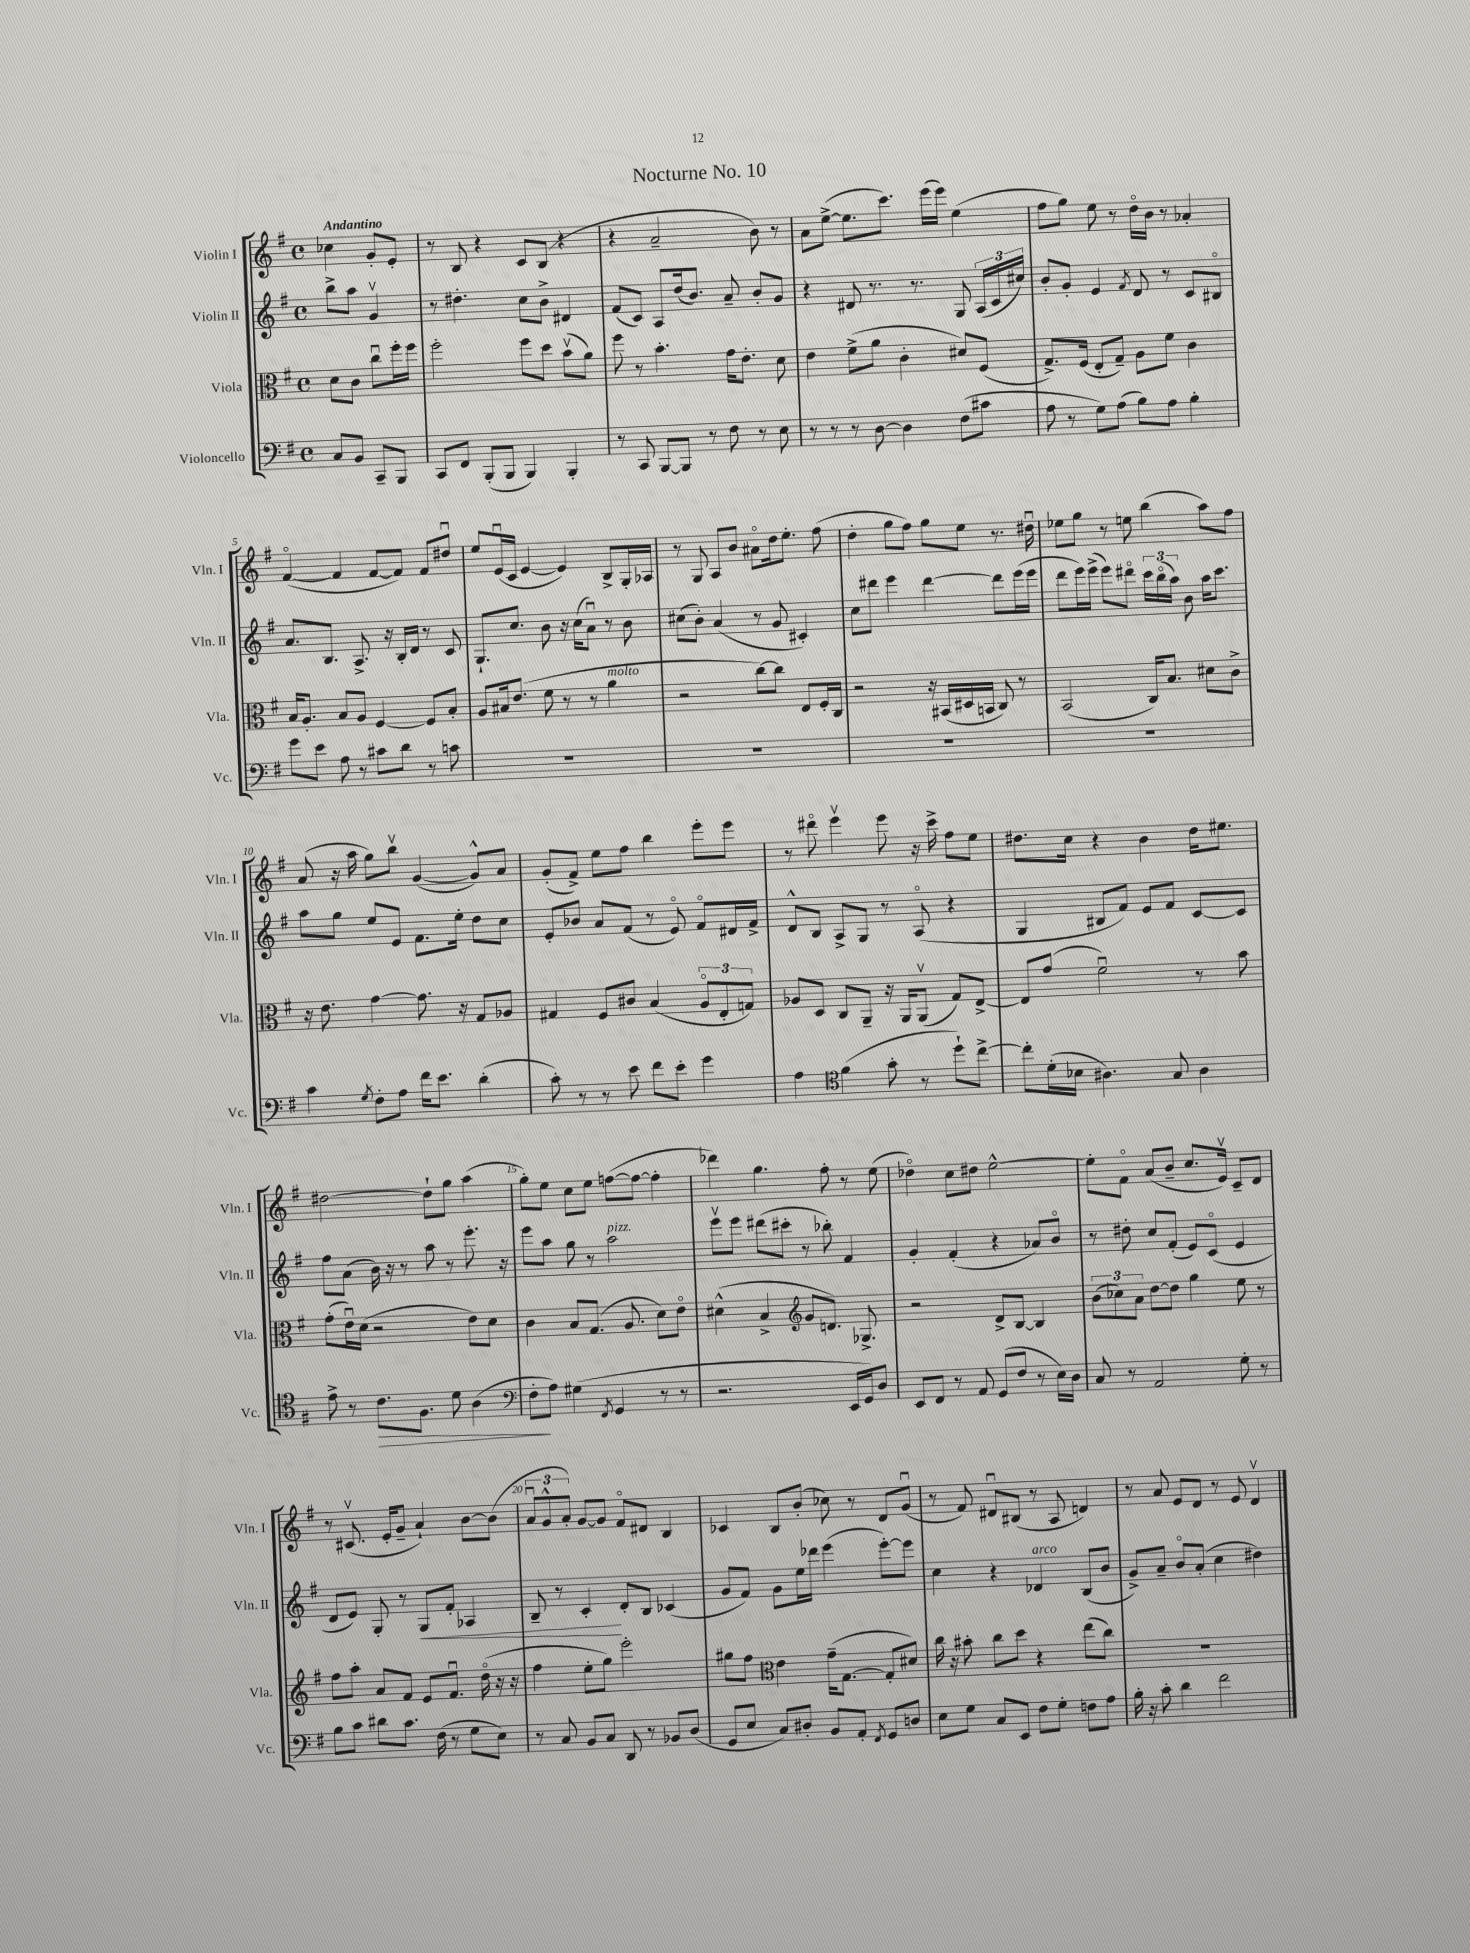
\header { title = "Nocturne No. 10" }
<<
\new StaffGroup <<
\new Staff = "s0" \with { instrumentName = "Violin I" shortInstrumentName = "Vln. I" } {
    \clef treble \key g \major \defaultTimeSignature \time 4/4 \partial 2 \tempo "Andantino"
    \autoBeamOff ces''4 g'8[-. e'8]-. |
    r8 b8 r4 c'8[ b8]( r4 |
    r4 a'2-- b'8) r8 |
    a'8[ e''8]~->( e''8.[ c'''8.]) e'''16[( e'''16]) e''4( |
    fis''8[ g''8]) e''8 r8 d''16[\flageolet b'16] r8 aes'4-. |
    fis'4~\flageolet( fis'4 fis'8[~ fis'8]) fis'8[ dis''8]\downbow |
    e''8[ e'16\downbow( c'16] e'4~ e'4) b8[-> g16-. aes16] |
    r8 g8 a8[ b'8] ais'8[\flageolet d''16 e''8.]-. fis''8( |
    d''4-. g''8[ fis''8]) g''8[ e''8] r8. dis''16\downbow |
    ees''8[ g''8] r8 e''8 b''4( a''8[) fis''8] |
    a'8( r16 a''16 g''8[) b''8]\upbow g'4~( g'8[-^) a'8] |
    g'8[-.( fis'8]->) e''8[ fis''8] b''4 e'''8[-. e'''8] |
    r8 dis'''8\flageolet e'''4\upbow e'''8 r16 c'''16-> fis''8[ e''8] |
    dis''8.[ c''16] r4 b'4 dis''16[ eis''8.] |
    dis''2~ dis''8[-! g''8] a''4( |
    g''8[-.) e''8] c''8[ e''8] f''8[~( f''8]~ f''4-. |
    des'''4) g''4. fis''8-. r8 e''8( |
    des''4\flageolet) c''8[ dis''8] e''2~-^ |
    e''8[-. fis'8]\flageolet a'8[( b'8]-- c''8.[ e'16]\upbow) c'8[-- d'8] |
    r8 cis'8.\upbow( e'16[-. g'8]-- a'4-!) b'8[~ b'8]( |
    \tuplet 3/2 { a'8[\downbow g'8-^ a'8]-.) } g'8[~ g'8] fis'8[\flageolet dis'8] b4 |
    ces'4 b8[ b'8]-.( ces''8) r8 d'8[ g'8]\downbow( |
    r8 fis'8) dis'8[\downbow bis8]( r8 a8 d'4) |
    r8 a'8 e'8[ d'8] r8 e'8 d'4\upbow \bar "|." |
}
\new Staff = "s1" \with { instrumentName = "Violin II" shortInstrumentName = "Vln. II" } {
    \clef treble \key g \major \defaultTimeSignature \time 4/4 \partial 2
    \autoBeamOff b''8[-> a''8] g'4\upbow |
    r8 dis''4.-. c''8[ b'8]-> dis'4 |
    fis'8[( c'8]) a8[ d''16( b'8.]) a'8-- b'8[-. g'8] |
    r4 dis'8 r8. r8. g8 \tuplet 3/2 { a16[( c'16 cis''16]) } |
    b'8[-. g'8]-. e'4 \acciaccatura { fis'8 } d'8 r8 c'8[ bis8]\flageolet |
    a'8.[ b8.] a8.-> r16 b16[-. d'16] r8 c'8 |
    g8.[-! c''8.] b'8 r16 c''16[( a'8]\downbow) r8 b'8 |
    cis''8[( b'8]-.) a'4( r8 g'8 cis'4-.) |
    c''8[ dis'''8] e'''4 dis'''4~ dis'''8[ e'''16( e'''16] |
    d'''8[ e'''16) e'''16]->( e'''8[) dis'''8]\flageolet \tuplet 3/2 { c'''16[ b''16\flageolet( a''16]) } b'8 a''16[ c'''8.] |
    a''8[ g''8] e''8[ e'8] fis'8.[ e''16]-. d''8[ c''8] |
    e'8[-. bes'8] a'8[ fis'8]( r8 e'8\flageolet) fis'8[\flageolet dis'16 fis'16]-> |
    d'8[-^ b8] a8[-> g8] r8 a8\flageolet( r4 |
    g4 bis8[ fis'8]) e'8[ fis'8] c'8[~ c'8] |
    fis''8[ a'8]( b'16) r16 r8 a''8 r8 e'''8.-. r16 |
    e'''8[ a''8] g''8 r8 a''2^\markup { \italic "pizz." } |
    e'''8[\upbow e'''8] dis'''8[( cis'''8]-. r8 bes''8-.) fis'4 |
    g'4-. fis'4-.( r4 aes'8[) b'8]\flageolet |
    r8 dis''8-. c''8[ fis'8]-.( e'8[) c'8]\flageolet( e'4 |
    d'8[ e'8]) g8-. r8 g8[\< fis'8]-. aes4 |
    b8-- r8 c'4-.\! d'8[-. b8] ces'4( |
    g'8[ fis'8]) g'8[ e''16 des'''16] e'''4( e'''8[~-.) e'''8] |
    c''4 r4 des'4^\markup { \italic "arco" } b8[( b'8] |
    g'8[->) a'8]-- b'8[\flageolet a'8]-.( c''4 dis''4) \bar "|." |
}
\new Staff = "s2" \with { instrumentName = "Viola" shortInstrumentName = "Vla." } {
    \clef alto \key g \major \defaultTimeSignature \time 4/4 \partial 2
    \autoBeamOff d'8[ c'8] c''8[\downbow fis''16-. fis''16] |
    fis''2-. fis''8[ d''8] b'8[\upbow( a'8]) |
    fis''8 r8 b'4.-. g'16[ e'8.]-. d'8 |
    e'4 fis'8[->( a'8] c'4-. dis'8[) fis8]( |
    g8.[->) fis16]( e8[-. g8]--) a8[ fis'8] c'4 |
    b16[ a8.]-. b8[ a8] fis4~ fis8[ b8]-. |
    a8[ bis16 e'8.]( fis'8 r8 r8 a'4^\markup { \italic "molto" } |
    r2 c''8[~) c''8] e8[ fis16-. c16] |
    r2 r16 bis,16[( dis16 b,16] c8) r8 |
    b,2( c16[) b8.] dis'8[ c'8]-> |
    r16 e'8. g'4~ g'8. r16 g8[ aes8] |
    gis4 fis8[ cis'8] b4( \tuplet 3/2 { a8[\flageolet e8-. g8]) } |
    aes8[ d8] c8[ a,8]-- r16 a,16[ a,8]\upbow( g8[) e8]~-> |
    e8[ g'8]( fis'2\downbow) r8 b'8 |
    g'8[-.( e'16\downbow) d'16]( r2 e'8[) d'8] |
    c'4 b8[ g8.]( a8. d'8[) e'8]\flageolet |
    dis'4-^( b4-> \clef treble g'8[ d'8.]) ges8.-> |
    r2 d'8[-> b8]~ b4 |
    \tuplet 3/2 { b'8[( ces''8) a'8] } d''8[~ d''8] g''4 e''8 r8 |
    fis''8[ a''8]-. a'8[ fis'8] e'8[ fis'8.]\downbow d''16\flageolet( r16 r16 |
    fis''4 e''8[-. g''8]) e'''2-. |
    gis''8[ fis''8] \clef alto e'4 g'16[--( g8.]~ g8[-. dis'8]) |
    c''16 r16 bis'8-. c''8[ d''8] r4 e''8[( c''8]) |
    R1 \bar "|." |
}
\new Staff = "s3" \with { instrumentName = "Violoncello" shortInstrumentName = "Vc." } {
    \clef bass \key g \major \defaultTimeSignature \time 4/4 \partial 2
    \autoBeamOff c8[ b,8] c,8[-- b,,8] |
    c,8[ fis,8] b,,8[-.( b,,8] b,,4) b,,4-. |
    r8 c,8 b,,8[~ b,,8] r8 fis8 r8 e8 |
    r8 r8 r8 d8~ d4 fis8[( cis'8] |
    a8 r8 g8[) a8]( b8[) a8] b4-. |
    g'8[ e'8] a8 r8 cis'8[ d'8] r8 c'8 |
    R1 |
    R1 |
    R1 |
    R1 |
    c'4 \acciaccatura { g8 } fis8[-. a8] fis'16[ e'8.] d'4-.( |
    c'8-.) r8 r8 e'8 fis'8[ e'8]-. g'4 |
    a4 \clef tenor fis'4( g'8-. r8 d''8[-!) c''8]~-> |
    c''8[-. d'16-.( bes16] ais4.) g8 ais4 |
    e'8-> r8 c'8.[\> fis8.] d'8 a4( |
    \clef bass fis8[-.\! a8]) gis4( \acciaccatura { fis,8 } g,4 r8 r8 |
    r2. e,16[ g,16) d8] |
    e,8[ fis,8] r8 a,8 g,8[( fis8] r8 e16[) d16] |
    c8 r8 a,2 g8-. r8 |
    b8[ c'8] dis'8[ c'8.] fis16( r8 g8[ e8]) |
    r8 c8 b,8[ c8] d,8 r8 bes,8[ d8]( |
    g,8[ e8] c8[) dis8]-. b,8[ a,8]-. \acciaccatura { fis,8 } g,8[ d8] |
    e8[ g8] c8[ e,8] fis8[ g8]-. f8[ a8] |
    b16-. r16 c'8-. d'4 fis'2 \bar "|." |
}
>>
>>
\layout { \context { \Score \override BarNumber.break-visibility = ##(#f #t #t) barNumberVisibility = #(every-nth-bar-number-visible 5) } }
